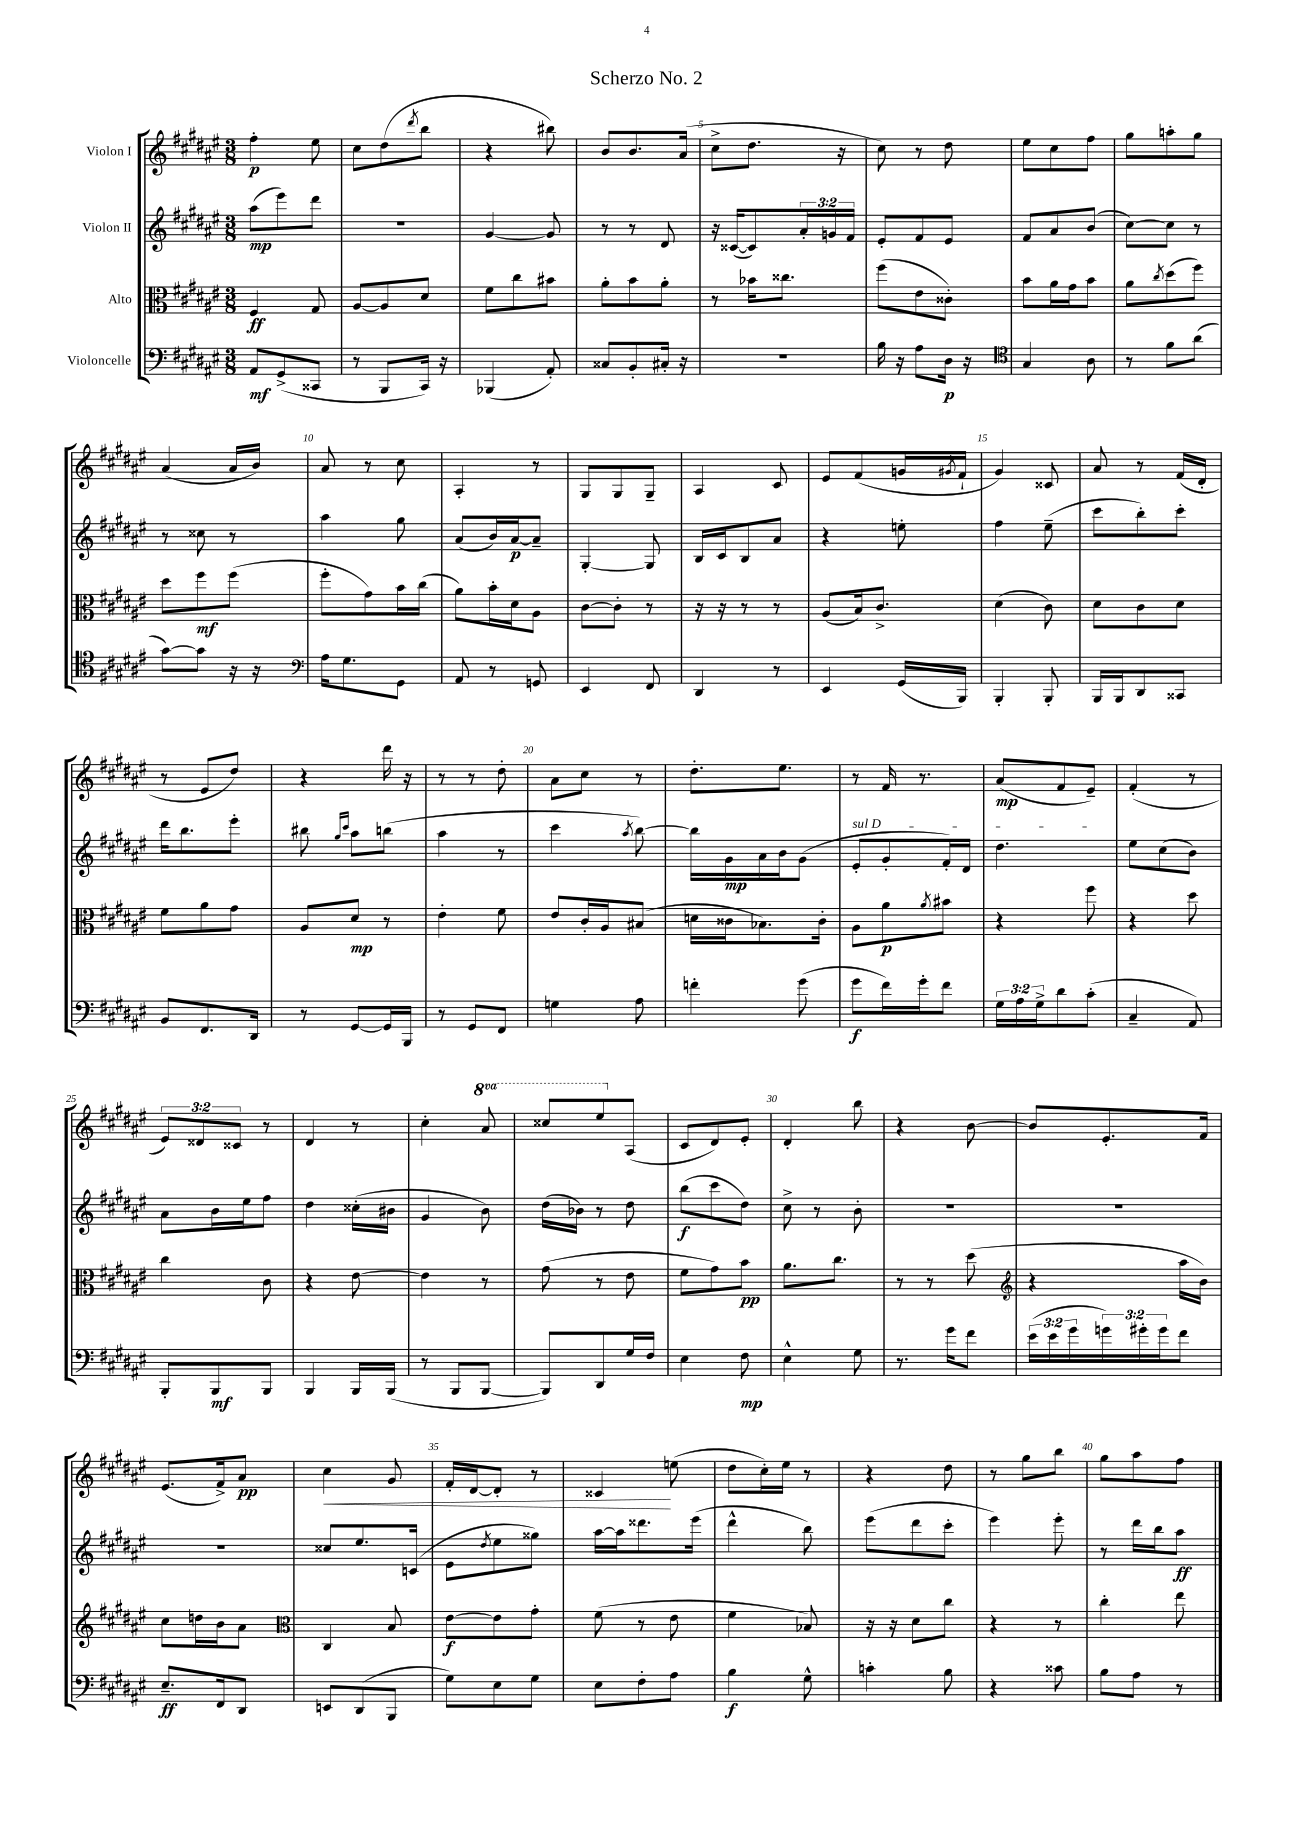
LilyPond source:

\header { title = "Scherzo No. 2" }
<<
\new StaffGroup <<
\new Staff = "s0" \with { instrumentName = "Violon I" } {
    \clef treble \key fis \major \numericTimeSignature \time 3/8 \override Staff.TupletNumber.text = #tuplet-number::calc-fraction-text \set Staff.ottavationMarkups = #ottavation-simple-ordinals
    fis''4-.\p eis''8 |
    cis''8 dis''8( \acciaccatura { dis'''8 } b''8 |
    r4 bis''8) |
    b'8 b'8. ais'16( |
    cis''8-> dis''8. r16 |
    cis''8) r8 dis''8 |
    eis''8 cis''8 fis''8 |
    gis''8 a''8-. gis''8 |
    ais'4( ais'16 b'16) |
    ais'8 r8 cis''8 |
    ais4-. r8 |
    gis8 gis8 gis8-- |
    ais4 cis'8 |
    eis'8 fis'8( g'16 \acciaccatura { gis'8 } fis'16-! |
    gis'4) cisis'8 |
    ais'8 r8 fis'16( dis'16-. |
    r8 eis'8 dis''8) |
    r4 dis'''16 r16 |
    r8 r8 dis''8-. |
    ais'8 cis''8 r8 |
    dis''8.-. eis''8. |
    r8 fis'16 r8. |
    ais'8\mp( fis'8 eis'8--) |
    fis'4-.( r8 |
    \tuplet 3/2 { eis'8) disis'8 cisis'8 } r8 |
    dis'4 r8 |
    cis''4-. \ottava #1 ais''8 |
    cisis'''8 eis'''8 \ottava #0 ais8( |
    cis'8 dis'8) eis'8-. |
    dis'4-. b''8 |
    r4 b'8~ |
    b'8 eis'8.-. fis'16 |
    eis'8.( fis'16->) ais'8\pp |
    cis''4\< gis'8 |
    fis'16-. dis'16~ dis'8-. r8 |
    cisis'4\! e''8( |
    dis''8 cis''16-.) eis''16 r8 |
    r4 dis''8 |
    r8 gis''8 b''8 |
    gis''8 ais''8 fis''8 \bar "|." |
}
\new Staff = "s1" \with { instrumentName = "Violon II" } {
    \clef treble \key fis \major \numericTimeSignature \time 3/8 \override Staff.TupletNumber.text = #tuplet-number::calc-fraction-text
    ais''8\mp( eis'''8) dis'''8 |
    R4. |
    gis'4~ gis'8 |
    r8 r8 dis'8 |
    r16 cisis'16~( cisis'8) \tuplet 3/2 { ais'16-. g'16 fis'16 } |
    eis'8-. fis'8 eis'8 |
    fis'8 ais'8 b'8( |
    cis''8~) cis''8 r8 |
    r8 cisis''8 r8 |
    ais''4 gis''8 |
    ais'8( b'16) ais'16~\p ais'8-- |
    gis4~-. gis8 |
    b16 cis'16 b8 ais'8 |
    r4 e''8-. |
    fis''4 eis''8--( |
    cis'''8 b''8-.) cis'''8-. |
    dis'''16 b''8. eis'''8-. |
    bis''8 \grace { gis''16 cis'''16 } ais''8 b''8( |
    ais''4 r8 |
    cis'''4 \acciaccatura { ais''8 } b''8~) |
    b''16 gis'16\mp ais'16 b'16 gis'8( |
    \once \override TextSpanner.bound-details.left.text = \markup { \italic "sul D" } eis'8-.\startTextSpan gis'8-. fis'16-.) dis'16 |
    dis''4.\stopTextSpan |
    eis''8 cis''8( b'8) |
    ais'8 b'16 eis''16 fis''8 |
    dis''4 cisis''16-.( bis'16 |
    gis'4 b'8) |
    dis''16( bes'16) r8 dis''8 |
    b''8\f( cis'''8 dis''8) |
    cis''8-> r8 b'8-. |
    R4. |
    R4. |
    R4. |
    cisis''8 eis''8. c'16( |
    eis'8 \acciaccatura { dis''8 } eis''8 gisis''8) |
    ais''16~ ais''16 disis'''8. eis'''16( |
    dis'''4-^ b''8) |
    eis'''8( dis'''8 cis'''8-. |
    eis'''4) eis'''8-. |
    r8 dis'''16 b''16 ais''8\ff \bar "|." |
}
\new Staff = "s2" \with { instrumentName = "Alto" } {
    \clef alto \key fis \major \numericTimeSignature \time 3/8
    fis4\ff gis8 |
    ais8~ ais8 dis'8 |
    fis'8 cis''8 bis'8 |
    ais'8-. b'8 ais'8-. |
    r8 bes'16 cisis''8. |
    fis''8( eis'8 cisis'8-.) |
    b'8 ais'16 gis'16 b'8 |
    ais'8 \acciaccatura { cis''8 } dis''8( fis''8) |
    dis''8 fis''8\mf fis''8( |
    fis''8-. gis'8) b'16 cis''16( |
    ais'8) b'16-. dis'16 ais8 |
    cis'8~ cis'8-. r8 |
    r16 r16 r8 r8 |
    ais8( b16) cis'8.-> |
    dis'4( cis'8) |
    dis'8 cis'8 dis'8 |
    fis'8 ais'8 gis'8 |
    ais8 dis'8\mp r8 |
    eis'4-. fis'8 |
    eis'8 cis'16-. ais16 bis8( |
    d'16 cisis'16 bes8.) cisis'16-. |
    ais8 ais'8\p \acciaccatura { ais'8 } bis'8 |
    r4 fis''8 |
    r4 dis''8 |
    cis''4 cis'8 |
    r4 eis'8~ |
    eis'4 r8 |
    gis'8( r8 eis'8 |
    fis'8 gis'8) b'8\pp |
    ais'8. cis''8. |
    r8 r8 dis''8( |
    \clef treble r4 ais''16 b'16) |
    cis''8 d''16 b'16 ais'8 |
    \clef alto cis4 b8 |
    eis'8~\f eis'8 gis'8-. |
    fis'8( r8 eis'8 |
    fis'4 bes8) |
    r16 r16 dis'8 cis''8 |
    r4 r8 |
    cis''4-. eis''8 \bar "|." |
}
\new Staff = "s3" \with { instrumentName = "Violoncelle" } {
    \clef bass \key fis \major \numericTimeSignature \time 3/8 \override Staff.TupletNumber.text = #tuplet-number::calc-fraction-text
    ais,8\mf gis,8->( cisis,8 |
    r8 b,,8 cis,16) r16 |
    bes,,4( ais,8-.) |
    cisis8 b,8-. cis16-. r16 |
    R4. |
    b16 r16 ais8 dis16\p r16 |
    \clef tenor gis4 ais8 |
    r8 fis'8 ais'8( |
    gis'8~) gis'8 r16 r16 |
    \clef bass ais16 gis8. gis,8 |
    ais,8 r8 g,8 |
    eis,4 fis,8 |
    dis,4 r8 |
    eis,4 gis,16( b,,16) |
    b,,4-. b,,8-. |
    b,,16 b,,16 dis,8 cisis,8 |
    b,8 fis,8. dis,16 |
    r8 gis,8~ gis,16 b,,16 |
    r8 gis,8 fis,8 |
    g4 ais8 |
    f'4-. gis'8( |
    gis'8\f fis'16) gis'16-. fis'8 |
    \tuplet 3/2 { gis16 ais16 gis16-> } dis'8 cis'8-.( |
    cis4-- ais,8) |
    b,,8-. b,,8\mf b,,8 |
    b,,4 b,,16 b,,16( |
    r8 b,,8 b,,8~ |
    b,,8) dis,8 gis16 fis16 |
    eis4 fis8\mp |
    eis4-^ gis8 |
    r8. gis'16 fis'8 |
    \tuplet 3/2 { eis'16( eis'16 gis'16 } \tuplet 3/2 { g'16) gis'16-. gis'16 } fis'8 |
    eis8.--\ff fis,16 dis,8 |
    e,8 dis,8( b,,8 |
    gis8) eis8 gis8 |
    eis8 fis8-. ais8 |
    b4\f gis8-^ |
    c'4-. b8 |
    r4 cisis'8 |
    b8 ais8 r8 \bar "|." |
}
>>
>>
\layout { \context { \Score \override BarNumber.break-visibility = ##(#f #t #t) barNumberVisibility = #(every-nth-bar-number-visible 5) } }
